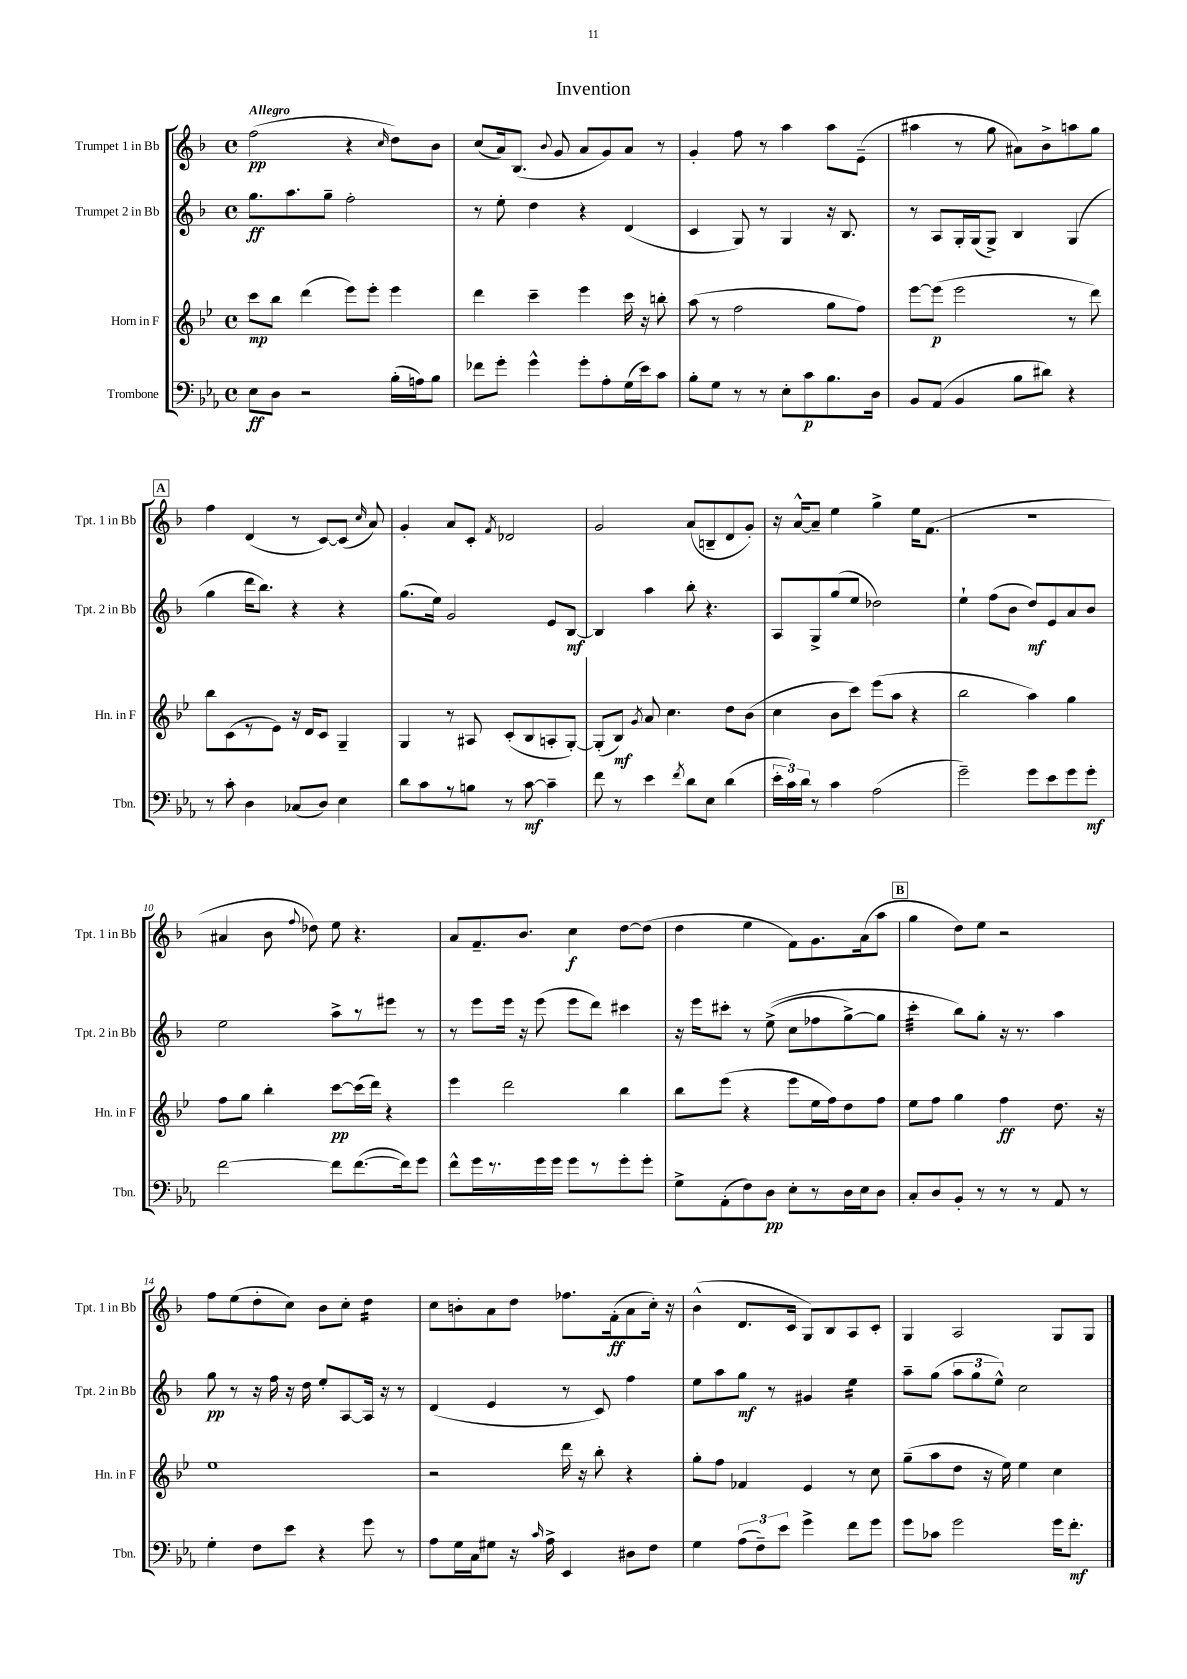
\header { title = "Invention" }
<<
\new StaffGroup <<
\new Staff = "s0" \with { instrumentName = "Trumpet 1 in Bb" shortInstrumentName = "Tpt. 1 in Bb" } {
    \clef treble \key f \major \defaultTimeSignature \time 4/4 \tempo "Allegro"
    \autoBeamOff f''2\pp( r4 \grace { c''16 } d''8[) bes'8] |
    c''8[( a'16) bes8.]( \appoggiatura { bes'8 } g'8 a'8[ g'8) a'8] r8 |
    g'4-. f''8 r8 a''4 a''8[ e'8]--( |
    ais''4 r8 g''8 ais'8[) bes'8-> a''8 g''8] |
    \mark \markup { \box "A" } f''4 d'4( r8 c'8[~) c'8]( \grace { c''16 } a'8) |
    g'4-. a'8[ c'8]-. \acciaccatura { f'8 } des'2 |
    g'2 a'8[( b8-- d'8 g'8]-.) |
    r16 a'16[~-^ a'8]-- e''4 g''4-> e''16[ f'8.]( |
    R1 |
    ais'4 bes'8 \appoggiatura { f''8 } des''8) e''8 r4. |
    a'8[ f'8.-- bes'8.] c''4\f d''8[~ d''8]( |
    d''4 e''4 f'8[) g'8. a'16( a''8] |
    \mark \markup { \box "B" } g''4 d''8[) e''8] r2 |
    f''8[ e''8( d''8-. c''8]) bes'8[ c''8]-. d''4:16 |
    c''8[ b'8-. a'8 d''8] fes''8.[ f'16-.\ff( a'8 c''16]-.) r16 |
    bes'4-^( d'8.[ c'16] g8[) bes8 a8 c'8]-. |
    g4 a2 g8[ g8] \bar "|." |
}
\new Staff = "s1" \with { instrumentName = "Trumpet 2 in Bb" shortInstrumentName = "Tpt. 2 in Bb" } {
    \clef treble \key f \major \defaultTimeSignature \time 4/4
    \autoBeamOff g''8.[\ff a''8. g''8]-- f''2-. |
    r8 e''8-. d''4 r4 d'4( |
    c'4 g8) r8 g4 r16 bes8. |
    r8 a8[ g16-. g16( g8]->) bes4 g4( |
    \mark \markup { \box "A" } g''4 d'''16[ bes''8.]) r4 r4 |
    g''8.[( e''16]) g'2 e'8[ bes8]~\mf |
    bes4 a''4 bes''8-. r4. |
    a8[ g8-> g''8( e''8] des''2) |
    e''4-! f''8[( bes'8] d''8[\mf) e'8 a'8 bes'8] |
    e''2 a''8[-> r8 eis'''8] r8 |
    r8 e'''8[ e'''16] r16 e'''8( e'''8[ d'''8]) cis'''4 |
    r16 e'''16[ cis'''8]-. r8 e''8->(\( c''8[ fes''8 g''8~->) g''8] |
    \mark \markup { \box "B" } c'''4:32-. bes''8[\) g''8]-. r16 r8. a''4 |
    g''8\pp r8 r16 f''16 r16 d''16 e''8[-. a8~ a16] r16 r8 |
    d'4( e'4 r8 c'8) f''4 |
    e''8[ a''8 g''8]\mf r8 gis'4 e''4:16 |
    a''8[-- g''8]( \tuplet 3/2 { a''8[ g''8 e''8]-^) } c''2 \bar "|." |
}
\new Staff = "s2" \with { instrumentName = "Horn in F" shortInstrumentName = "Hn. in F" } {
    \clef treble \key bes \major \defaultTimeSignature \time 4/4
    \autoBeamOff c'''8[\mp bes''8] d'''4( ees'''8[) ees'''8]-. ees'''4 |
    d'''4 c'''4-- ees'''4 c'''16 r16 b''8-. |
    a''8( r8 f''2 g''8[ f''8]) |
    ees'''8[~ ees'''8]\p( ees'''2 r8 d'''8) |
    \mark \markup { \box "A" } bes''8[ c'8( r8 ees'8]) r16 d'16[ c'8] g4-- |
    g4 r8 ais8 c'8[-.( bes8 a8-. g8]~-.) |
    g8[-.( bes8]\mf) \acciaccatura { g'8 } a'8 c''4. d''8[ bes'8]( |
    c''4 bes'8[ c'''8]) ees'''8[( a''8] r4 |
    bes''2 a''4) g''4 |
    f''8[ g''8] bes''4-. c'''8[~\pp c'''16( d'''16]) r4 |
    ees'''4 d'''2 bes''4 |
    bes''8[ ees'''8]( r4 ees'''8[ ees''16 f''16) d''8 f''8] |
    \mark \markup { \box "B" } ees''8[ f''8] g''4 f''4\ff d''8. r16 |
    ees''1 |
    r2 d'''16 r16 bes''8-. r4 |
    g''8[-. f''8] fes'4 ees'4 r8 c''8 |
    g''8[--( a''8 d''8] r16 ees''16) ees''4 c''4 \bar "|." |
}
\new Staff = "s3" \with { instrumentName = "Trombone" shortInstrumentName = "Tbn." } {
    \clef bass \key ees \major \defaultTimeSignature \time 4/4
    \autoBeamOff ees8[\ff d8] r2 bes16[-.( a16) bes8] |
    fes'8[ g'8]-. g'4-^ g'8[-. aes8-. g16( ees'16) c'8] |
    bes8[-. g8] r8 r8 ees8[-. c'8\p bes8. d16] |
    bes,8[ aes,8]( bes,4 bes8[ dis'8]) r4 |
    \mark \markup { \box "A" } r8 c'8-. d4 ces8[( d8]) ees4 |
    d'8[ c'8 r8 b8] r8 c'8~\mf c'4-- |
    f'8 r8 ees'4 \acciaccatura { f'8 } d'8[ ees8] d'4( |
    \tuplet 3/2 { ees'16[-. c'16) d'16] } r8 c'4 aes2( |
    g'2--) g'8[ ees'8 g'8 g'8]-.\mf |
    f'2~ f'8[ f'8.~( f'16) g'8] |
    f'8[-^ g'16 r8. g'16 g'16] g'8[ r8 g'8-. g'8]-. |
    g8[-> aes,8-.( f8) d8]\pp ees8[-. r8 d16 ees16 d8] |
    \mark \markup { \box "B" } c8[-. d8 bes,8]-. r8 r8 r8 aes,8 r8 |
    g4-. f8[ ees'8] r4 g'8 r8 |
    aes8[ g16 c16 gis8] r16 \grace { c'16 } aes16-> ees,4 dis8[ f8] |
    g4 \tuplet 3/2 { aes8[( f8--) ees'8] } g'4-> f'8[ g'8] |
    g'8[ ces'8] g'2 g'16[ f'8.]-.\mf \bar "|." |
}
>>
>>
